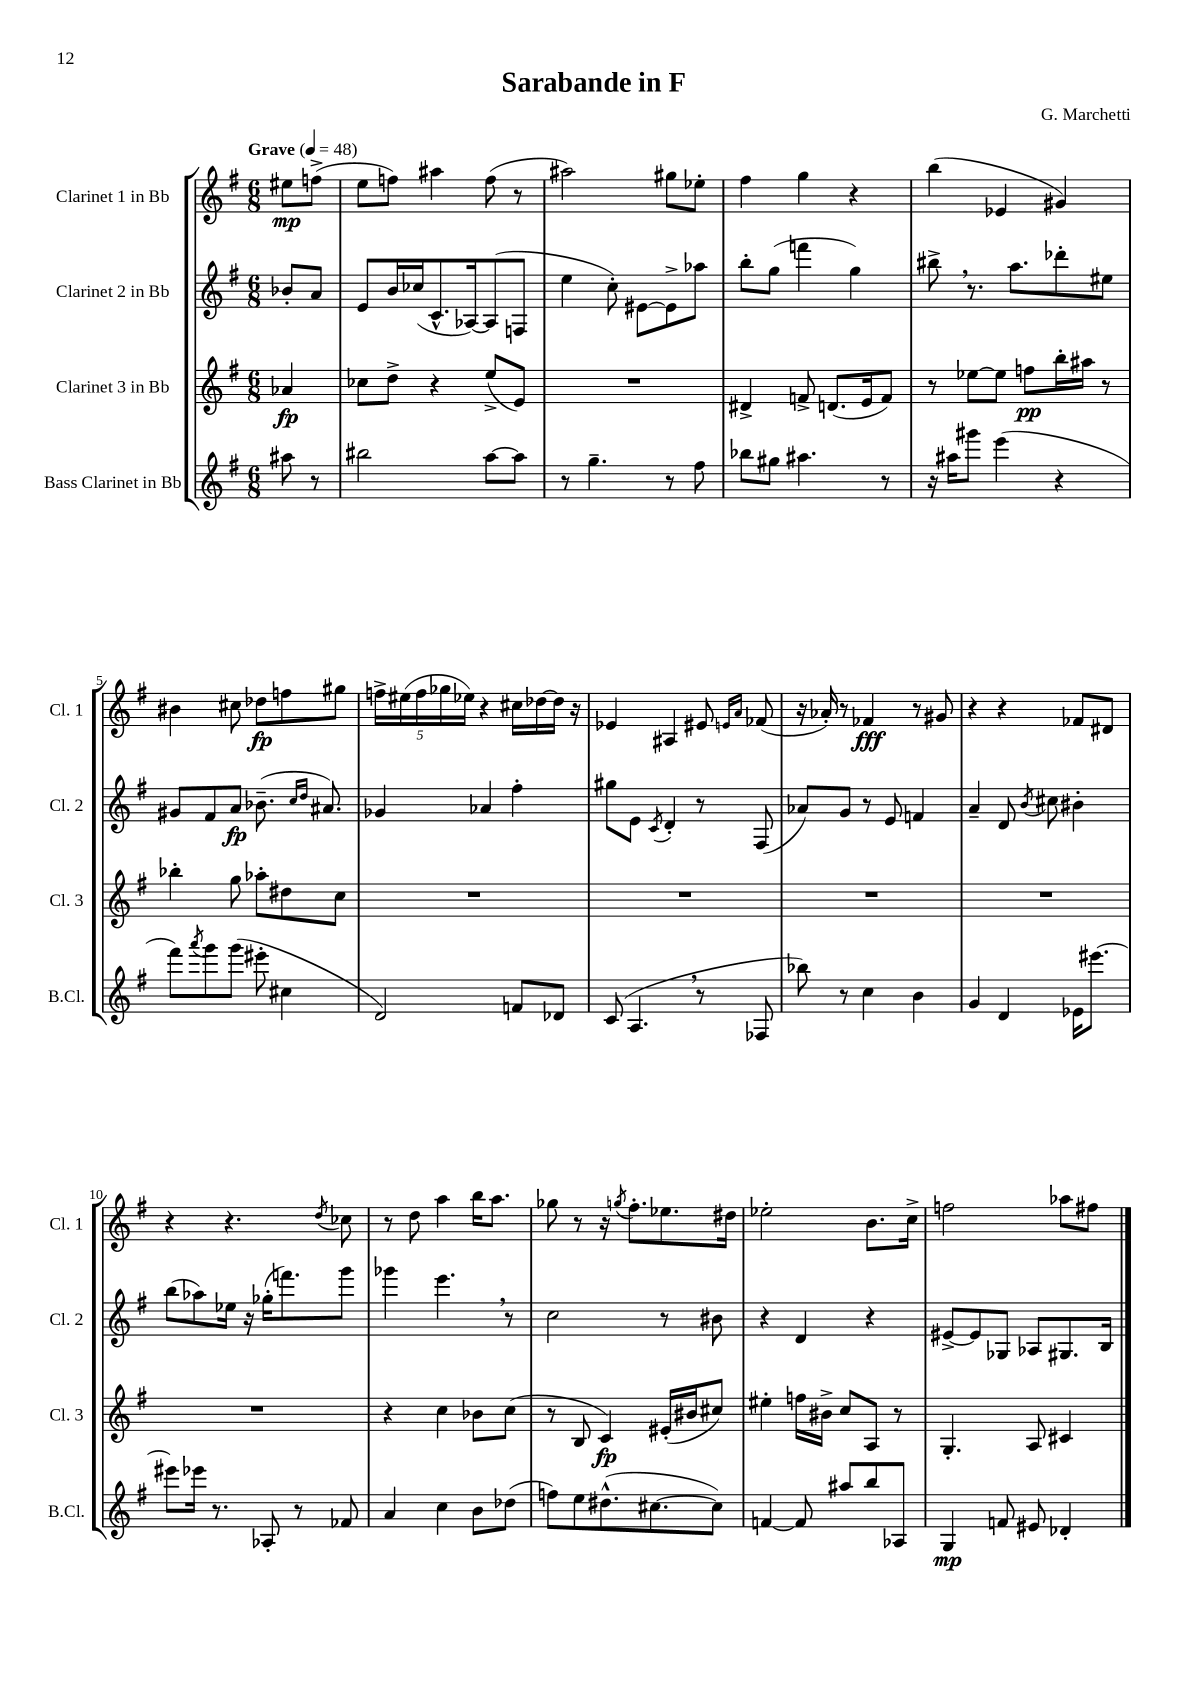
\header { title = "Sarabande in F" composer = "G. Marchetti" }
<<
\new StaffGroup <<
\new Staff = "s0" \with { instrumentName = "Clarinet 1 in Bb" shortInstrumentName = "Cl. 1" } {
    \clef treble \key g \major \numericTimeSignature \time 6/8 \partial 4 \tempo "Grave" 4 = 48
    eis''8\mp f''8->( |
    e''8 f''8) ais''4 f''8( r8 |
    ais''2) gis''8 ees''8-. |
    fis''4 g''4 r4 |
    b''4( ees'4 gis'4) |
    bis'4 cis''8 des''8\fp f''8 gis''8 |
    \tuplet 5/4 { f''16-> eis''16( f''16 ges''16 ees''16) } r4 cis''16 des''16~ des''16 r16 |
    ees'4 ais4 eis'8 \grace { e'16 a'16 } fes'8( |
    r16 aes'16-.) r8 fes'4\fff r8 gis'8 |
    r4 r4 fes'8 dis'8 |
    r4 r4. \acciaccatura { d''8 } ces''8 |
    r8 d''8 a''4 b''16 a''8. |
    ges''8 r8 r16 \acciaccatura { g''8 } fis''8.-. ees''8. dis''16 |
    ees''2-. b'8. c''16-> |
    f''2 aes''8 fis''8 \bar "|." |
}
\new Staff = "s1" \with { instrumentName = "Clarinet 2 in Bb" shortInstrumentName = "Cl. 2" } {
    \clef treble \key g \major \numericTimeSignature \time 6/8 \partial 4
    bes'8-. a'8 |
    e'8 b'16 ces''16( c'8.-^ aes16~) aes8( f8 |
    e''4 c''8-.) eis'8~ eis'8-> aes''8 |
    b''8-. g''8( f'''4 g''4) |
    bis''8-> \breathe r8. a''8. des'''8-. eis''8 |
    gis'8 fis'8 a'8\fp bes'8.--( \grace { c''16 d''16 } ais'8.) |
    ges'4 aes'4 fis''4-. |
    gis''8 e'8 \acciaccatura { c'8 } d'4-. r8 fis8( |
    aes'8) g'8 r8 e'8 f'4 |
    a'4-- d'8 \acciaccatura { b'8 } cis''8 bis'4-. |
    b''8( aes''8) ees''16 r16 ges''16-.( f'''8.) g'''8 |
    ges'''4 e'''4. \breathe r8 |
    c''2 r8 bis'8 |
    r4 d'4 r4 |
    eis'8~-> eis'8 ges8 aes8 gis8. b16 \bar "|." |
}
\new Staff = "s2" \with { instrumentName = "Clarinet 3 in Bb" shortInstrumentName = "Cl. 3" } {
    \clef treble \key g \major \numericTimeSignature \time 6/8 \partial 4
    aes'4\fp |
    ces''8 d''8-> r4 e''8->( e'8) |
    R2. |
    dis'4-> f'8-> d'8.( e'16 f'8) |
    r8 ees''8~ ees''8 f''8\pp b''16-. ais''16 r8 |
    bes''4-. g''8 aes''8-. dis''8 c''8 |
    R2. |
    R2. |
    R2. |
    R2. |
    R2. |
    r4 c''4 bes'8 c''8( |
    r8 b8 c'4\fp) eis'16-.( bis'16 cis''8) |
    eis''4-. f''16 bis'16-> c''8 a8 r8 |
    g4.-. a8 cis'4 \bar "|." |
}
\new Staff = "s3" \with { instrumentName = "Bass Clarinet in Bb" shortInstrumentName = "B.Cl." } {
    \clef treble \key g \major \numericTimeSignature \time 6/8 \partial 4
    ais''8 r8 |
    bis''2 a''8~ a''8 |
    r8 g''4.-- r8 fis''8 |
    bes''8 gis''8 ais''4. r8 |
    r16 ais''16 gis'''8 e'''4( r4 |
    fis'''8) \acciaccatura { a'''8 } g'''8 g'''8( eis'''8-. cis''4 |
    d'2) f'8 des'8 |
    c'8( a4. \breathe r8 fes8 |
    bes''8) r8 c''4 b'4 |
    g'4 d'4 ees'16 eis'''8.~ |
    eis'''8 ees'''16 r8. aes8-. r8 fes'8 |
    a'4 c''4 b'8 des''8( |
    f''8) e''8 dis''8.-^( cis''8.~ cis''8) |
    f'4~ f'8 ais''8 b''8 aes8 |
    g4\mp f'8 eis'8 des'4-. \bar "|." |
}
>>
>>
